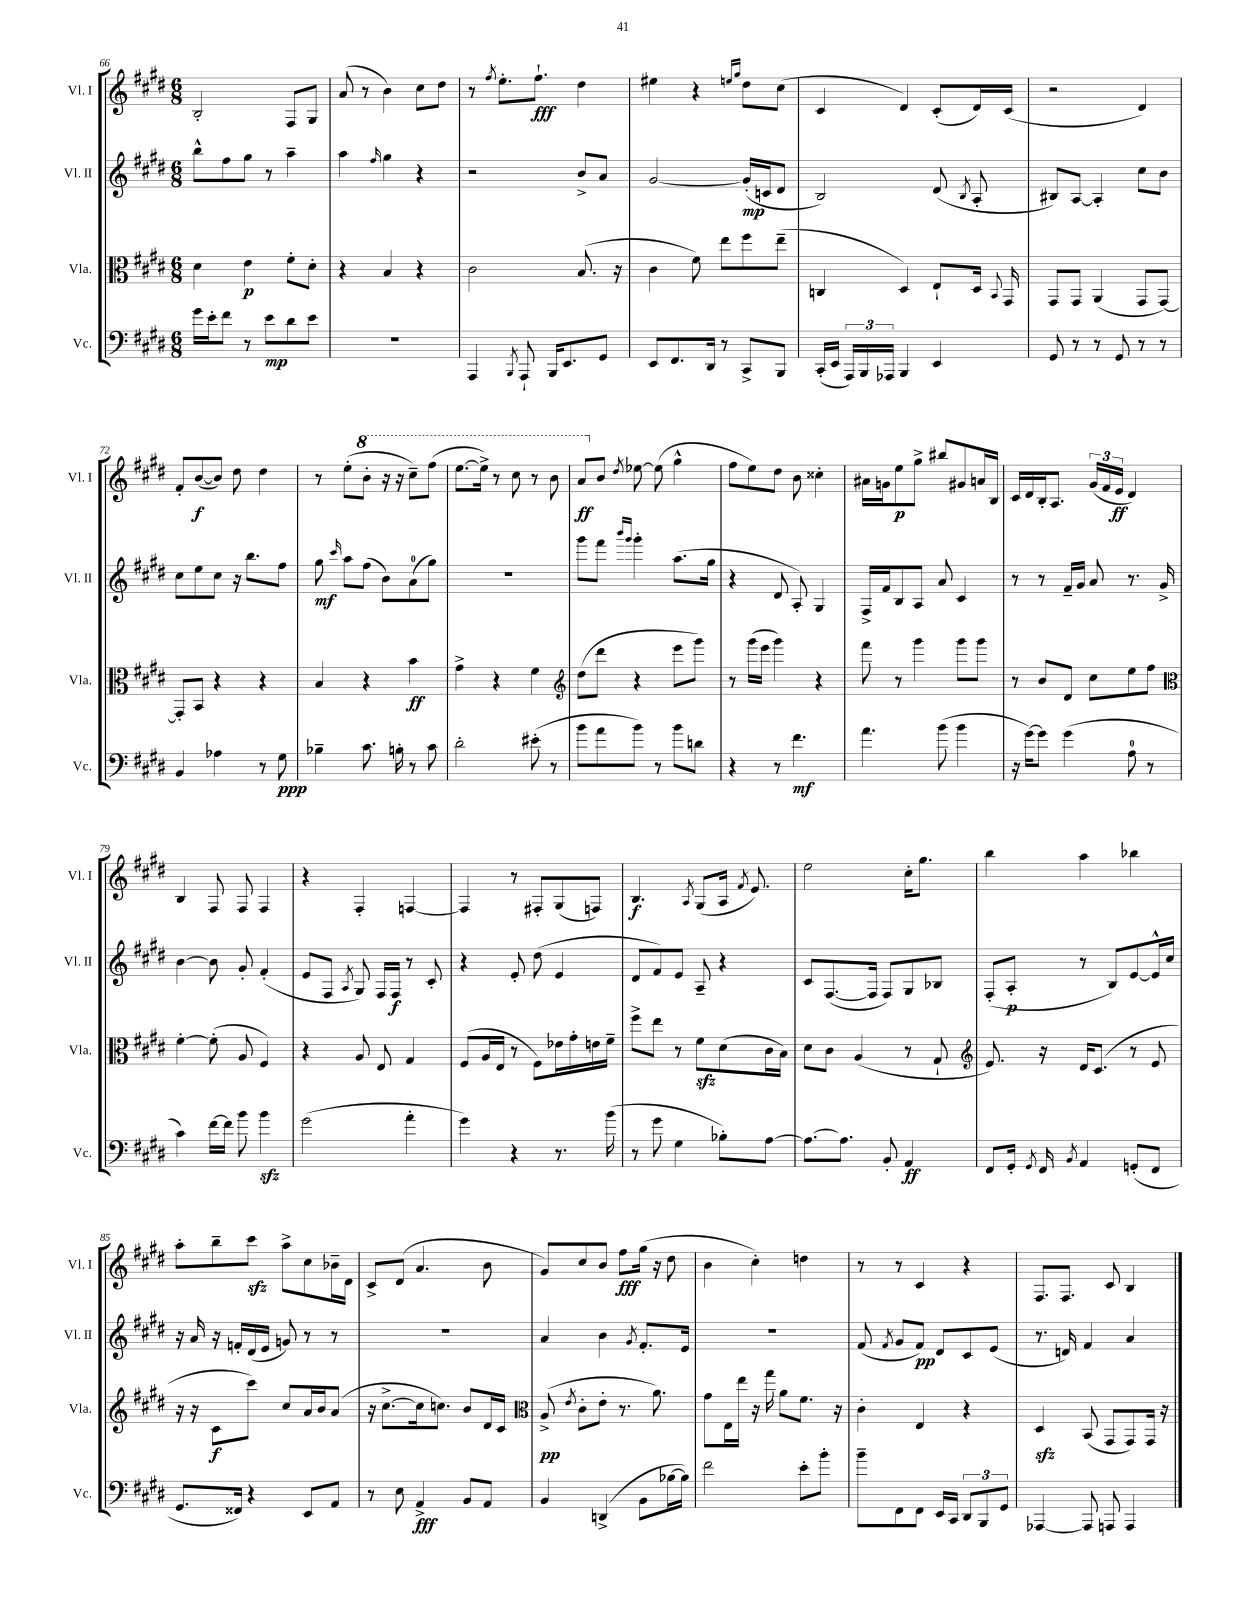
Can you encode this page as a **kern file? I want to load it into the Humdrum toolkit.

**kern	**dynam	**kern	**dynam	**kern	**dynam	**kern	**dynam
*part4	*part4	*part3	*part3	*part2	*part2	*part1	*part1
*staff4	*staff4	*staff3	*staff3	*staff2	*staff2	*staff1	*staff1
*I"Vc.	*	*I"Vla.	*	*I"Vl. II	*	*I"Vl. I	*
*I'Vc.	*	*I'Vla.	*	*I'Vl. II	*	*I'Vl. I	*
*clefF4	*	*clefC3	*	*clefG2	*	*clefG2	*
*k[f#c#g#d#]	*	*k[f#c#g#d#]	*	*k[f#c#g#d#]	*	*k[f#c#g#d#]	*
*M6/8	*	*M6/8	*	*M6/8	*	*M6/8	*
=66	=66	=66	=66	=66	=66	=66	=66
16g#\LL	.	4d#\	.	8bb^^\L	.	2B'/	.
16e'\J	.	.	.	.	.	.	.
8f#\J	.	.	.	8ff#\	.	.	.
8r	.	4e\	p	8gg#\J	.	.	.
8e\L	mp	.	.	8r	.	.	.
8d#\	.	8f#'\L	.	4aa~\	.	8F#/L	.
8e\J	.	8d#'\J	.	.	.	8G#/J	.
=67	=67	=67	=67	=67	=67	=67	=67
2.r	.	4r	.	4aa\	.	(8a/	.
.	.	.	.	.	.	8r	.
.	.	.	.	16qqff#/	.	.	.
.	.	4B/	.	4gg#\	.	4b\)	.
.	.	4r	.	4r	.	8cc#\L	.
.	.	.	.	.	.	8dd#\J	.
=68	=68	=68	=68	=68	=68	=68	=68
4AAA/	.	2c#\	.	2r	.	8r	.
.	.	.	.	.	.	8qff#/	.
.	.	.	.	.	.	8.ee'\L	.
8qBBB/	.	.	.	.	.	.	.
8AAA`/	.	.	.	.	.	.	.
.	.	.	.	.	.	8.ff#`\J	fff
16BBB/KL	.	.	.	.	.	.	.
8.EE/	.	.	.	.	.	.	.
.	.	(8.B/	.	8b^/L	.	4dd#\	.
8GG#/J	.	.	.	8a/J	.	.	.
.	.	16r	.	.	.	.	.
=69	=69	=69	=69	=69	=69	=69	=69
8EE/L	.	4c#\	.	[2g#/	.	4ee#X\	.
8.FF#/	.	.	.	.	.	.	.
.	.	8f#\)	.	.	.	4r	.
16DD#/Jk	.	.	.	.	.	.	.
8r	.	8ee\L	.	.	.	.	.
.	.	.	.	.	.	16qqeen/LL	.
.	.	.	.	.	.	16qqgg#/JJ	.
8CC#^/L	.	8ff#\	.	(16g#'/LL]	mp	8dd#\L	.
.	.	.	.	16cn/J	.	.	.
8BBB/J	.	(8ee~\J	.	8d#/J	.	(8cc#\J	.
=70	=70	=70	=70	=70	=70	=70	=70
(16CC#'/LL	.	4Cn/	.	2B/)	.	4c#/	.
16EE/JJ	.	.	.	.	.	.	.
24AAA/LL)	.	.	.	.	.	.	.
24BBB/	.	.	.	.	.	.	.
24AAA-X/JJ	.	.	.	.	.	.	.
4BBB/	.	4D#/)	.	.	.	4d#/)	.
4EE/	.	8E`/L	.	(8d#/	.	(8c#'/L	.
.	.	.	.	8qB/	.	.	.
.	.	16D#/Jk	.	8A'/	.	16d#/L)	.
.	.	8qqBB/	.	.	.	.	.
.	.	16GG#/	.	.	.	(16c#/JJ	.
=71	=71	=71	=71	=71	=71	=71	=71
8GG#/	.	8GG#/L	.	8B#X/L)	.	2r	.
8r	.	8GG#/J	.	[8A/J	.	.	.
8r	.	(4AA/	.	4A'/]	.	.	.
8GG#/	.	.	.	.	.	.	.
8r	.	8GG#/L	.	8cc#\L	.	4d#/)	.
8r	.	[8GG#/J)	.	8b\J	.	.	.
!!LO:LB:g=z
=72	=72	=72	=72	=72	=72	=72	=72
4BB/	.	8GG#'/L]	.	8cc#\L	.	8f#'/L	.
.	.	8BB/J	.	8ee\	.	([8b/	f
4A-X\	.	4r	.	8cc#\J	.	8b/J])	.
.	.	.	.	16r	.	8dd#\	.
.	.	.	.	8.bb\L	.	.	.
8r	.	4r	.	.	.	4dd#\	.
8G#\	ppp	.	.	8ff#\J	.	.	.
=73	=73	=73	=73	=73	=73	=73	=73
4B-X~\	.	4B/	.	8gg#\	mf	8r	.
.	.	.	.	16qqccc#/	.	.	.
.	.	.	.	8aa\L	.	(8ee'\L	.
*	*	*	*	*	*	*8va	*
8.c#\	.	4r	.	(8ff#\J	.	8bb'\J	.
.	.	.	.	8b\L)	.	16r	.
16Bn'\	.	.	.	.	.	16r	.
8r	.	4b\	ff	(8a\	.	8ccc#~\L)	.
8c#\	.	.	.	8gg#\J)	.	(8fff#\J	.
=74	=74	=74	=74	=74	=74	=74	=74
2d#'\	.	4g#^\	.	2.r	.	[8.eee\L	.
.	.	.	.	.	.	16eee^\Jk])	.
.	.	4r	.	.	.	8r	.
.	.	.	.	.	.	8ccc#\	.
(8e#X'\	.	4f#\	.	.	.	8r	.
8r	.	.	.	.	.	8bb\	.
=75	=75	=75	=75	=75	=75	=75	=75
*	*	*clefG2	*	*	*	*	*
8b\L	.	(8dd#\L	.	8ggg#\L	.	8aa/L	ff
*	*	*	*	*	*	*X8va	*
8a\	.	8ddd#\J	.	8fff#\J	.	8b/J	.
.	.	.	.	16qqbbb/LL	.	.	.
.	.	.	.	16qqggg#/JJ	.	8qdd#/	.
8b\J)	.	4r	.	4ggg#'\	.	[8ee-X\	.
8r	.	.	.	.	.	(8ee-\]	.
8b\L	.	8eee\L	.	(8.aa\L	.	4gg#^^\	.
8dn\J	.	8ggg#\J)	.	.	.	.	.
.	.	.	.	16gg#\Jk	.	.	.
=76	=76	=76	=76	=76	=76	=76	=76
4r	.	8r	.	4r	.	8ff#\L	.
.	.	(16ggg#\LL	.	.	.	8ee\)	.
.	.	16eee\JJ	.	.	.	.	.
8r	.	4ggg#\)	.	8d#/	.	8dd#\J	.
4.f#\	mf	.	.	8A'/)	.	8b\	.
.	.	4r	.	4G#/	.	4cc##X'\	.
=77	=77	=77	=77	=77	=77	=77	=77
4.a\	.	8fff#\	.	16F#^/LL	.	16a#X\LL	.
.	.	.	.	16f#/J	.	16gn\J	.
.	.	8r	.	8B/	.	8ee\	p
.	.	4ggg#\	.	8A/J	.	8gg#^\J	.
(8b\	.	.	.	8a/	.	8bb#X/L	.
4b\	.	8ggg#\L	.	4c#/	.	8g#X/	.
.	.	8ggg#\J	.	.	.	16an/L	.
.	.	.	.	.	.	16B/JJ	.
=78	=78	=78	=78	=78	=78	=78	=78
16r	.	8r	.	8r	.	16c#/LL	.
[16g#\KL)	.	.	.	.	.	16d#/	.
8g#\J]	.	8b/L	.	8r	.	16B'/J	.
.	.	.	.	.	.	8.A/J	.
(4g#\	.	8d#/J	.	16f#~/LL	.	.	.
.	.	.	.	16g#/JJ	.	.	.
.	.	8cc#\L	.	8a/	.	(24g#/LL	.
.	.	.	.	.	.	24f#/	.
.	.	.	.	.	.	24e/JJ	ff
8A\	.	8ee\	.	8.r	.	4d#/)	.
8r	.	8ff#\J	.	.	.	.	.
.	.	.	.	16g#^/	.	.	.
!!LO:LB:g=z
=79	=79	=79	=79	=79	=79	=79	=79
*	*	*clefC3	*	*	*	*	*
4c#\)	.	[4f#'\	.	[4b\	.	4B/	.
[16f#\LL	.	(8f#'\]	.	8b\]	.	8F#/	.
16f#\JJ]	.	.	.	.	.	.	.
8b\	.	8A/	.	8g#'/	.	8F#/	.
4bzz\	.	4F#/)	.	(4f#'/	.	4F#/	.
=80	=80	=80	=80	=80	=80	=80	=80
(2g#\	.	4r	.	8e/L	.	4r	.
.	.	.	.	8F#/J	.	.	.
.	.	.	.	8qA/	.	.	.
.	.	8A/	.	8G#/)	.	4F#'/	.
.	.	8E/	.	16F#/LL	.	.	.
.	.	.	.	16F#/JJ	f	.	.
4a'\	.	4G#/	.	8r	.	[4Fn/	.
.	.	.	.	8c#'/	.	.	.
=81	=81	=81	=81	=81	=81	=81	=81
4g#\)	.	(8F#/L	.	4r	.	4F/]	.
.	.	16A/L	.	.	.	.	.
.	.	16E/JJ	.	.	.	.	.
4r	.	8r	.	8e'/	.	8r	.
.	.	8F#\L)	.	(8dd#\	.	8F#X'/L	.
8.r	.	16e-X\L	.	4e/	.	(8G#/	.
.	.	16g#'\	.	.	.	.	.
.	.	16en\	.	.	.	8Fn/J)	.
(16b\	.	16f#~\JJ	.	.	.	.	.
=82	=82	=82	=82	=82	=82	=82	=82
8r	.	8ff#^\L	.	8d#/L	.	4.B/	f
8g#\	.	8ee\J	.	8f#/)	.	.	.
4G#\	.	8r	.	8e/J	.	.	.
.	.	.	.	.	.	8qA/	.
.	.	8f#zz\L	.	8A~/	.	(8G#/L	.
8B-X'\L)	.	(8d#\	.	4r	.	16A/Jk	.
.	.	.	.	.	.	8qf#/	.
.	.	.	.	.	.	8.e/)	.
[8A\J	.	16c#\L	.	.	.	.	.
.	.	16B\JJ)	.	.	.	.	.
=83	=83	=83	=83	=83	=83	=83	=83
8.A\L_	.	8d#\L	.	8c#/L	.	2ee\	.
.	.	8c#\J	.	([8.F#/	.	.	.
8.A\J]	.	.	.	.	.	.	.
.	.	(4A/	.	.	.	.	.
.	.	.	.	16F#/Jk]	.	.	.
8BB'/	.	.	.	8F#/L)	.	.	.
4AA/	ff	8r	.	8G#/	.	16cc#'\KL	.
.	.	.	.	.	.	8.gg#\J	.
.	.	8G#`/	.	8B-X/J	.	.	.
=84	=84	=84	=84	=84	=84	=84	=84
*	*	*clefG2	*	*	*	*	*
8FF#/L	.	8.e/)	.	(8F#'/L	.	4bb\	.
16GG#'/Jk	.	.	.	8A'/J	p	.	.
8qGG#/	.	.	.	.	.	.	.
16FF#/	.	16r	.	.	.	.	.
8qBB/	.	.	.	.	.	.	.
4AA/	.	16d#/KL	.	8r	.	4aa\	.
.	.	(8.c#/J	.	.	.	.	.
.	.	.	.	8B/L)	.	.	.
(8GGn'/L	.	8r	.	[8e/	.	4bb-X\	.
8FF#/J	.	8e/	.	16e^^/L]	.	.	.
.	.	.	.	16cc#/JJ	.	.	.
!!LO:LB:g=z
=85	=85	=85	=85	=85	=85	=85	=85
8.GG#/L	.	16r	.	16r	.	8aa'\L	.
.	.	16r	.	16a/	.	.	.
.	.	8c#\L	f	16r	.	8bb~\	.
16FF##X/Jk)	.	.	.	16fn'/LL	.	.	.
4r	.	8ccc#\J)	.	(16d#/	.	8ccc#zz\J	.
.	.	.	.	16e/JJ	.	.	.
.	.	8cc#/L	.	8gn/)	.	8aa^\L	.
8EE/L	.	16a/L	.	8r	.	8cc#\	.
.	.	16b/J	.	.	.	.	.
8AA/J	.	(8a/J	.	8r	.	16b-X~\L	.
.	.	.	.	.	.	16d#\JJ	.
=86	=86	=86	=86	=86	=86	=86	=86
8r	.	16r	.	2.r	.	8c#^/L	.
.	.	[8.cc#^\L	.	.	.	.	.
8E\	.	.	.	.	.	(8d#/J	.
4AA^/	fff	16cc#\k]	.	.	.	4.a/	.
.	.	8.ccn\J)	.	.	.	.	.
8BB/L	.	8b/L	.	.	.	.	.
8AA/J	.	16d#/L	.	.	.	8b\	.
.	.	16c#/JJ	.	.	.	.	.
=87	=87	=87	=87	=87	=87	=87	=87
*	*	*clefC3	*	*	*	*	*
4BB/	.	(8A^/	pp	4a/	.	8g#/L)	.
.	.	8qe/	.	.	.	.	.
.	.	8c#'\L	.	.	.	8cc#/	.
(4DDn^/	.	8e'\J	.	4b\	.	8b/J	.
.	.	8.r	.	.	.	8ff#\L	fff
.	.	.	.	8qg#/	.	.	.
8BB\L	.	.	.	8.f#'/L	.	(16gg#\Jk	.
.	.	8.a\)	.	.	.	16r	.
[16B-X\L	.	.	.	.	.	8dd#\	.
16B-\JJ])	.	.	.	16e/Jk	.	.	.
=88	=88	=88	=88	=88	=88	=88	=88
2f#\	.	8g#\L	.	2.r	.	4b\	.
.	.	16E\L	.	.	.	.	.
.	.	16ee\JJ	.	.	.	.	.
.	.	16r	.	.	.	4cc#'\)	.
.	.	16gg#\	.	.	.	.	.
.	.	8a\L	.	.	.	.	.
8e'\L	.	8.f#\J	.	.	.	4ddn\	.
8b'\J	.	.	.	.	.	.	.
.	.	16r	.	.	.	.	.
=89	=89	=89	=89	=89	=89	=89	=89
8b~\L	.	4c#'\	.	(8f#/	.	8r	.
.	.	.	.	8qf#/	.	.	.
8FF#\	.	.	.	8g#/L	.	8r	.
8FF#\J	.	4E/	.	8f#/J)	pp	4c#/	.
16EE/LL	.	.	.	8d#/L	.	.	.
16CC#/JJ	.	.	.	.	.	.	.
12DD#/L	.	4r	.	8c#/	.	4r	.
12BBB/	.	.	.	.	.	.	.
.	.	.	.	(8e/J	.	.	.
12GG#/J	.	.	.	.	.	.	.
=90	=90	=90	=90	=90	=90	=90	=90
[4AAA-X/	.	4D#zz/	.	8.r	.	8.F#/L	.
.	.	.	.	16dn/)	.	8.F#/J	.
8AAA-/]	.	(8BB/	.	4f#/	.	.	.
8AAAn/	.	8GG#/L	.	.	.	8c#/	.
4AAA/	.	8GG#/)	.	4a/	.	4B/	.
.	.	16GG#/Jk	.	.	.	.	.
.	.	16r	.	.	.	.	.
==	==	==	==	==	==	==	==
*-	*-	*-	*-	*-	*-	*-	*-
